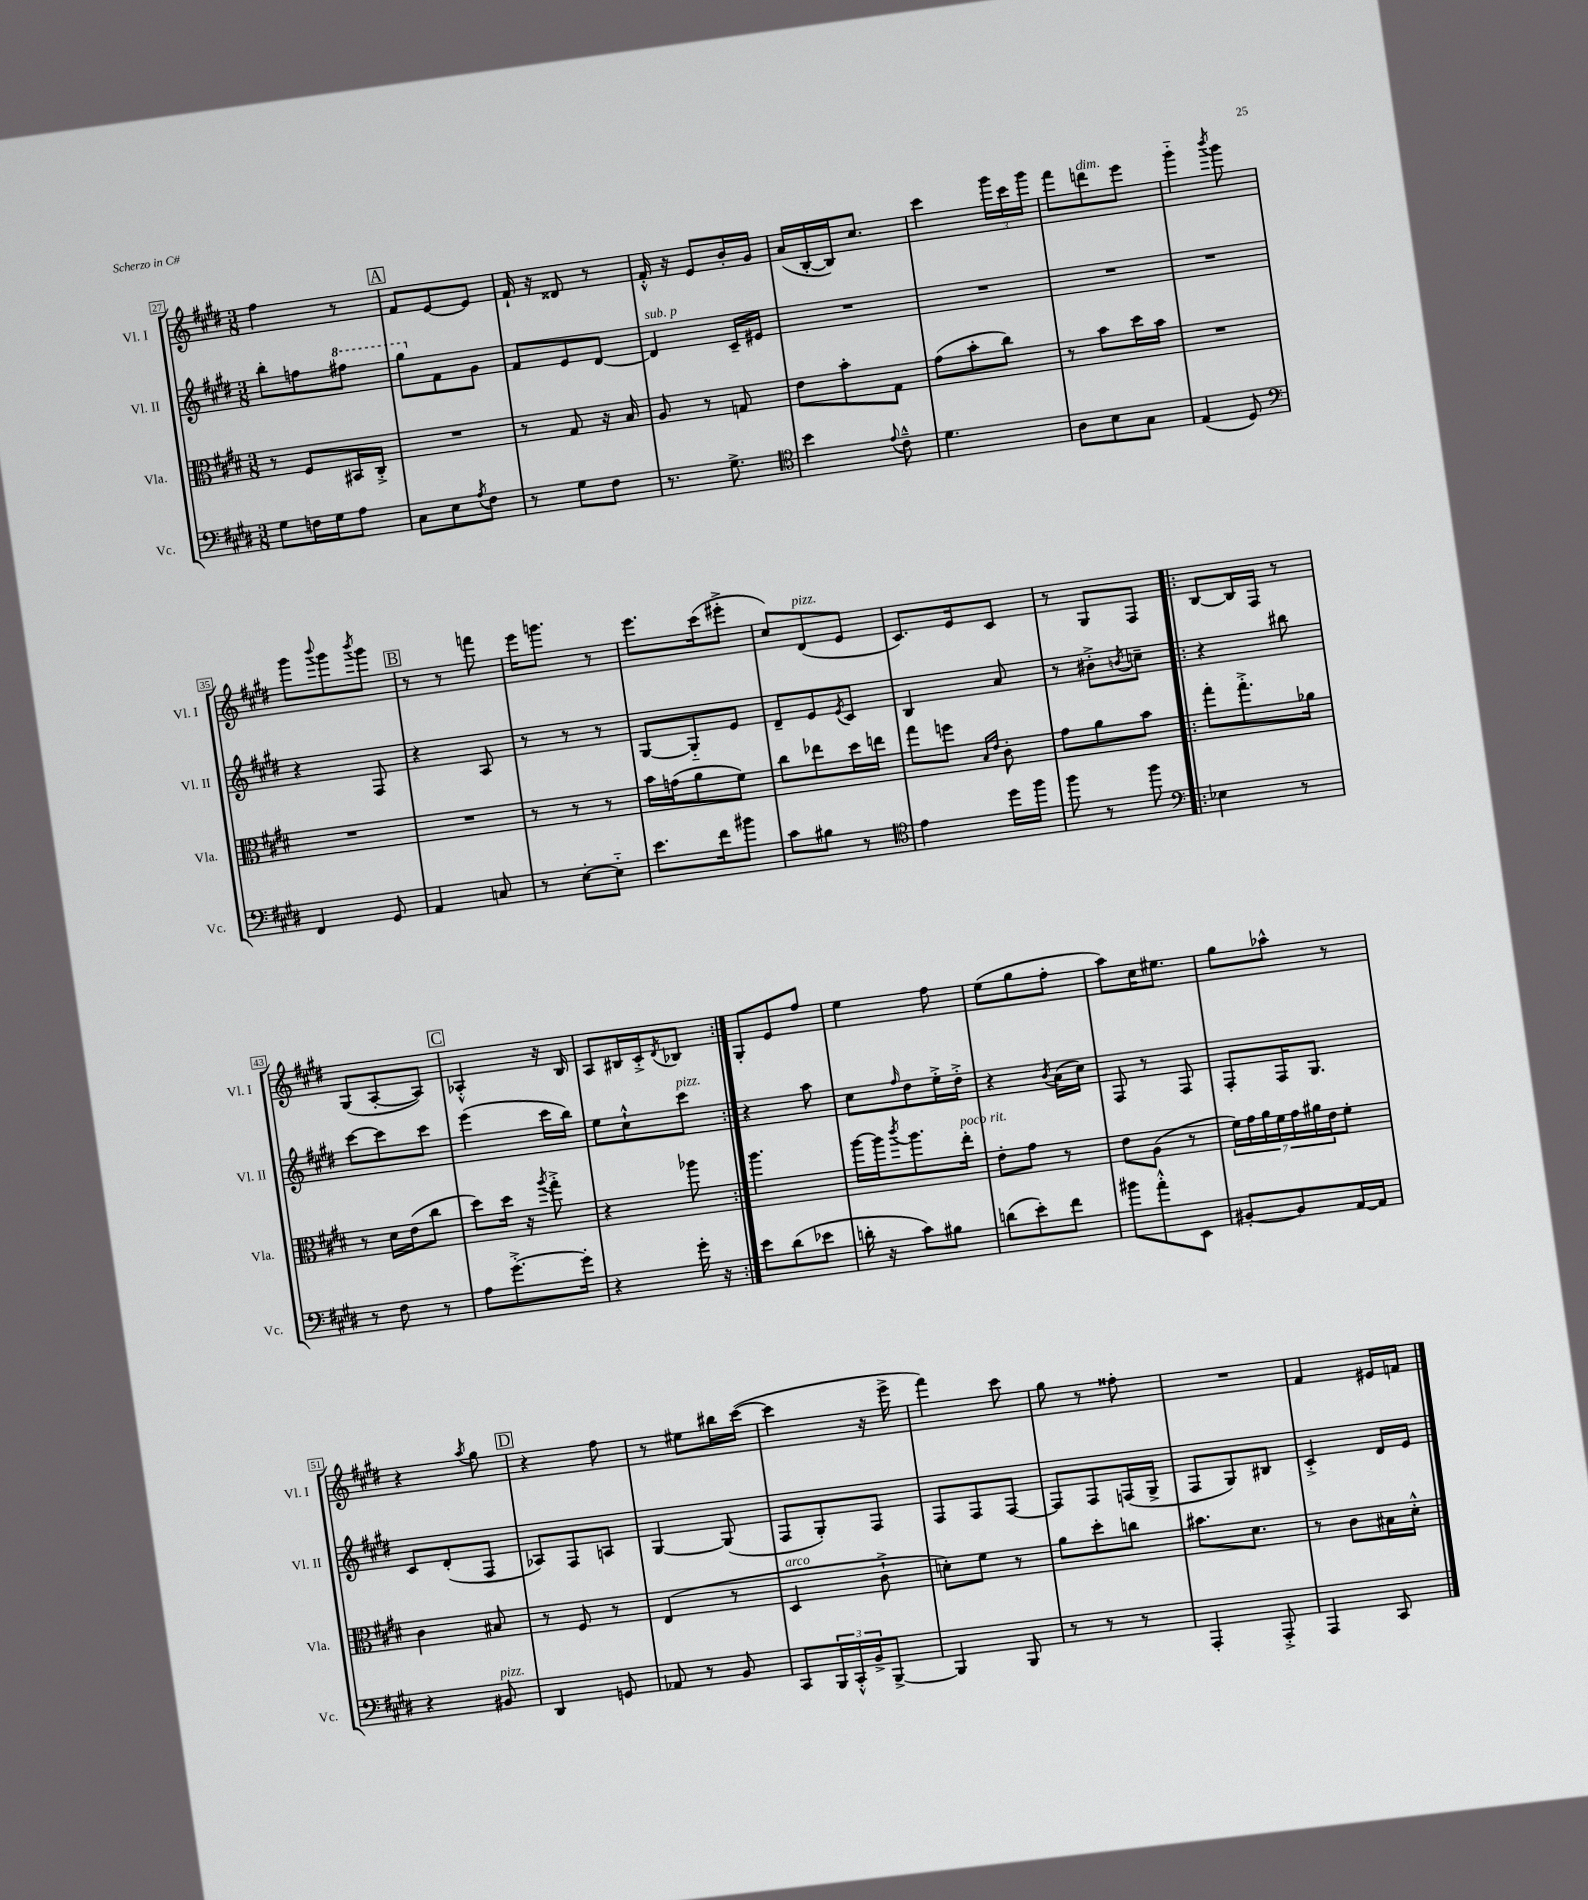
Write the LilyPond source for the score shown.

<<
\new StaffGroup <<
\new Staff = "s0" \with { instrumentName = "Vl. I" shortInstrumentName = "Vl. I" } {
    \clef treble \key e \major \numericTimeSignature \time 3/8
    fis''4 r8 |
    \mark \markup { \box "A" } fis'8 e'8~ e'8 |
    fis'16-! r16 disis'8 r8 |
    fis'16-.-^ r16 e'8 b'16-. gis'16 |
    a'16( b16~-. b16) cis''8. |
    cis'''4 \tuplet 3/2 { gis'''16 cis'''16 gis'''16 } |
    fis'''8 d'''8^\markup { \italic "dim." } e'''8 |
    gis'''4-_ \acciaccatura { b'''8 } gis'''8 |
    gis'''8 \appoggiatura { b'''8 } gis'''8 \acciaccatura { b'''8 } gis'''8 |
    \mark \markup { \box "B" } r8 r8 f'''8 |
    e'''16 g'''8. r8 |
    e'''8. cis'''16( eis'''8-.-> |
    cis''8) dis'8^\markup { \italic "pizz." }( e'8 |
    cis'8.) e'16 cis'8 |
    r8 gis8 fis8 |
    \repeat volta 2 { b8~ b16 fis16 r8 |
    gis8( a8~-. a8) |
    \mark \markup { \box "C" } aes4-.-^ r16 b16 |
    a8 bis16 cis'16-.-> \acciaccatura { dis'8 } bes8 | }
    gis8-. e'8 fis''8 |
    e''4 fis''8 |
    e''8( gis''8 fis''8-. |
    a''8) cis''16 eis''8. |
    gis''8 aes''8-^ r8 |
    r4 \acciaccatura { a''8 } gis''8 |
    \mark \markup { \box "D" } r4 fis''8 |
    r8 eis''8 bis''16 cis'''16~( |
    cis'''4 r16 e'''16-> |
    fis'''4) cis'''8 |
    gis''8 r8 fisis''8-. |
    R4. |
    fis'4 eis'16 f'16 \bar "|." |
}
\new Staff = "s1" \with { instrumentName = "Vl. II" shortInstrumentName = "Vl. II" } {
    \clef treble \key e \major \numericTimeSignature \time 3/8
    b''8-. f''8 \ottava #1 fis'''!8 |
    \mark \markup { \box "A" } gis'''8 \ottava #0 fis'8 gis'8 |
    fis'8 e'8 dis'8~ |
    dis'4^\markup { \italic "sub. p" } cis'16-- eis'16 |
    R4. |
    R4. |
    R4. |
    R4. |
    r4 fis8 |
    \mark \markup { \box "B" } r4 a8 |
    r8 r8 r8 |
    gis8~ gis8-_ e'8 |
    dis'8-- e'8 \acciaccatura { e'8 } cis'8 |
    b4 a'8 |
    r8 bis'8-.-> \acciaccatura { b'8 } c''8-- |
    \repeat volta 2 { r4 bis''8 |
    cis'''8~ cis'''8 cis'''8 |
    \mark \markup { \box "C" } e'''4( cis'''16 b''16) |
    e''8 cis''8-!-^ cis'''8^\markup { \italic "pizz." } | }
    r4 a''8 |
    cis''8 \grace { fis''16 } dis''8 e''16-.-> dis''16-.-> |
    r4 \acciaccatura { b'8 } a'16( cis''16) |
    fis8 r8 fis8 |
    fis8-. fis16 gis8. |
    cis'8 dis'8-.( fis8 |
    \mark \markup { \box "D" } aes8) fis8 a8 |
    gis4~ gis8( |
    fis8 gis8-.) fis8 |
    fis8 fis8 fis8~ |
    fis8 fis8 f16( gis16-> |
    fis8 gis8) bis8 |
    cis'4-.-> dis'16 e'16 \bar "|." |
}
\new Staff = "s2" \with { instrumentName = "Vla." shortInstrumentName = "Vla." } {
    \clef alto \key e \major \numericTimeSignature \time 3/8
    r8 fis8 bis,16 cis16-.-> |
    \mark \markup { \box "A" } R4. |
    r8 gis8 r16 b16 |
    a8 r8 g8 |
    e'8 b'8-. gis8 |
    gis'8( b'8-. cis''8) |
    r8 b'8 dis''16 b'16 |
    R4. |
    R4. |
    \mark \markup { \box "B" } R4. |
    r8 r8 r8 |
    b'16 g'16( a'8 fis'8) |
    cis''8 ees''8 dis''16 e''16 |
    gis''8 f''8 \grace { b16 e'16 } cis'8-. |
    gis'8 a'8 b'8 |
    \repeat volta 2 { gis''8-. gis''8.-.-> aes'16 |
    r8 dis'16 e'16( cis''8 |
    \mark \markup { \box "C" } dis''8) dis''16 r16 \acciaccatura { a''8 } gis''8-.-> |
    r4 aes''8 | }
    a''4. |
    a''16~ a''16 \acciaccatura { cis'''8 } a''8. e''16-.^\markup { \italic "poco rit." } |
    e'8-. gis'8 r8 |
    e'8 a8( r8 |
    \tuplet 7/4 { fis'16) gis'16 a'16 fis'16 gis'16 ais'16 e'16 } fis'8-. |
    cis'4 bis8 |
    \mark \markup { \box "D" } r8 fis8 r8 |
    e4( r8 |
    dis4^\markup { \italic "arco" } cis'8-!-> |
    d'8-.) fis'8 r8 |
    a'8 dis''8-. c''8 |
    bis'8. dis'8. |
    r8 cis'8 bis16 dis'16-.-^ \bar "|." |
}
\new Staff = "s3" \with { instrumentName = "Vc." shortInstrumentName = "Vc." } {
    \clef bass \key e \major \numericTimeSignature \time 3/8
    gis8 f16 gis16 a8 |
    \mark \markup { \box "A" } cis8 e8 \acciaccatura { a8 } fis8 |
    r8 gis8 fis8 |
    r8. gis8.-> |
    \clef tenor b'4 \appoggiatura { e'8 } cis'8---^ |
    dis'4. |
    a8 b8 gis8 |
    e4( dis8) |
    \clef bass fis,4 gis,8 |
    \mark \markup { \box "B" } a,4 c8 |
    r8 e8~-. e8-_ |
    e'8. fis'16 bis'8 |
    cis'8 bis8 r8 |
    \clef tenor e'4 dis''16 fis''16 |
    fis''8 r8 fis''8 |
    \repeat volta 2 { \clef bass ees4 r8 |
    r8 fis8 r8 |
    \mark \markup { \box "C" } a8 gis'8.~-.-> gis'16-. |
    r4 gis'16-. r16 | }
    e'8 dis'8( ees'8 |
    d'16-. r16 cis'8) bis8 |
    d'8( e'8-.) fis'8 |
    bis'8 a'8-.-^ e,8 |
    bis,8~-. bis,8 a,16~ a,16 |
    r4 bis,8^\markup { \italic "pizz." } |
    \mark \markup { \box "D" } dis,4 g,8 |
    aes,8 r8 b,8 |
    cis,8 \tuplet 3/2 { b,,16 cis,16-.-^ b,16-> } b,,8~-> |
    b,,4 b,,8 |
    r8 r8 r8 |
    a,,4-. a,,8-.-> |
    a,,4 cis,8 \bar "|." |
}
>>
>>
\layout { \context { \Score currentBarNumber = #27 \override BarNumber.stencil = #(make-stencil-boxer 0.1 0.3 ly:text-interface::print) } }
